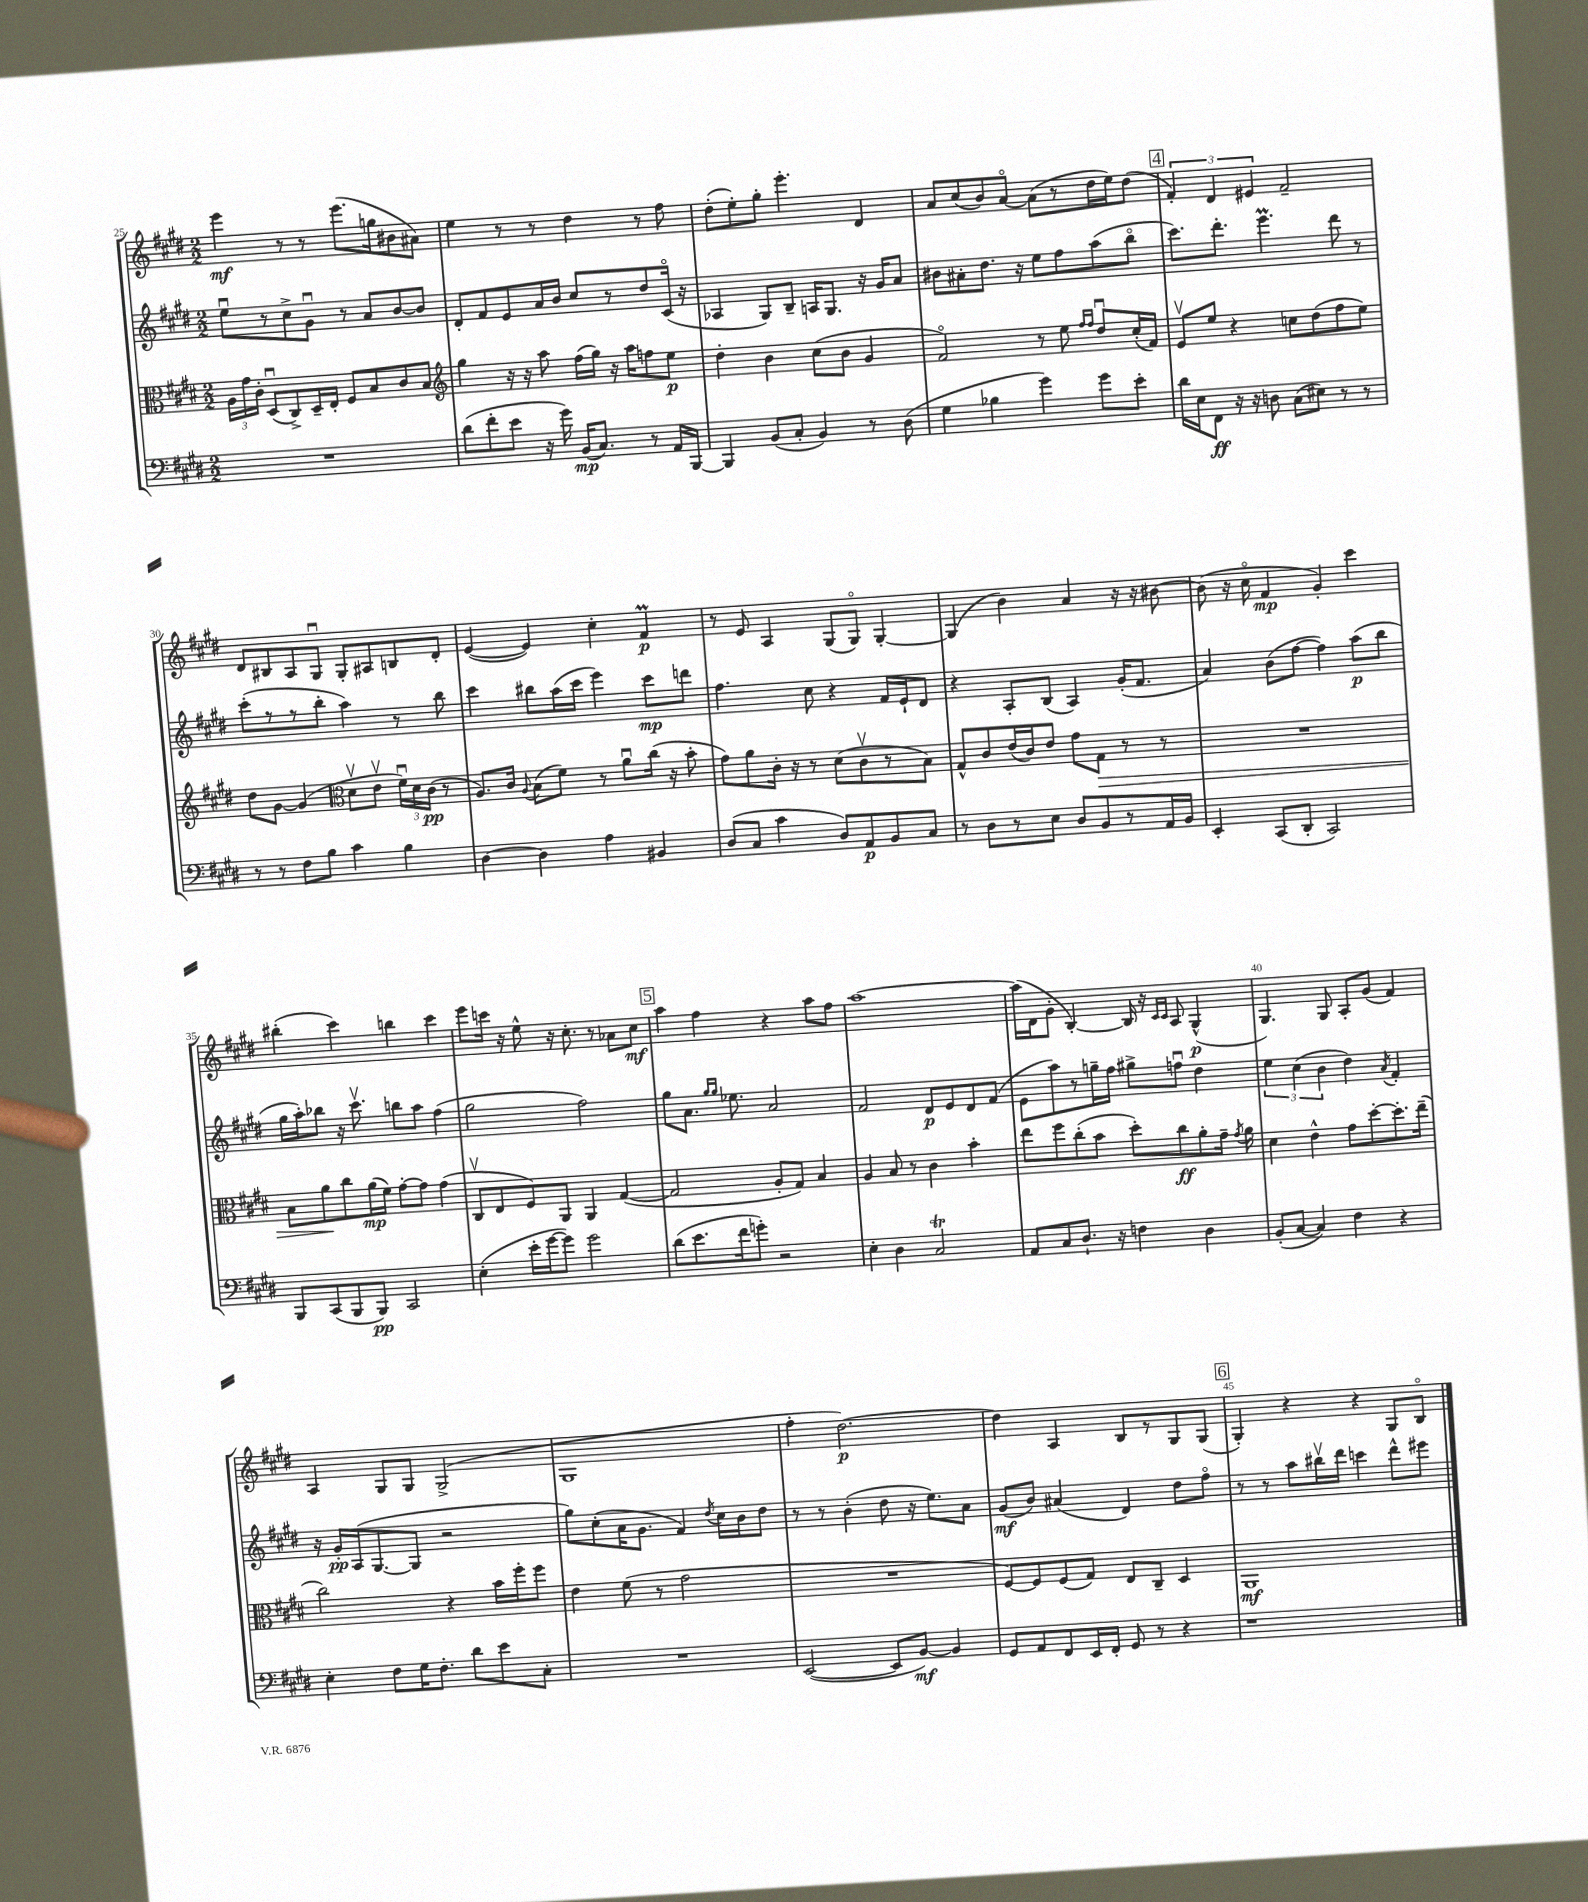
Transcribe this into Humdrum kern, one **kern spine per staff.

**kern	**kern	**kern	**kern
*staff4	*staff3	*staff2	*staff1
*clefF4	*clefC3	*clefG2	*clefG2
*k[f#c#g#d#]	*k[f#c#g#d#]	*k[f#c#g#d#]	*k[f#c#g#d#]
*M2/2	*M2/2	*M2/2	*M2/2
1r	24A\LL	8eeu\L	4eee\
.	24g#\	.	.
.	24c#'\JJ	.	.
.	(8D#u/L	8r	.
.	8C#^/)	8cc#^\	8r
.	16D#~/L	8g#u\J	8r
.	16E'/JJ	.	.
.	8F#/L	8r	(8.eee\L
.	8B/	8a/L	.
.	.	.	16gg\k
.	8c#/	[8b/	8b#\
.	8B/J	8b/]J	8a#\J)
=	=	=	=
*	*clefG2	*	*
(8d#\L	4gg#\	8d#'/L	4ee\
8f#'\	.	8f#/	.
8e\J	16r	8e/	8r
.	16r	.	.
16r	8aa\	16a/L	8r
16g#\)	.	16b/JJ	.
(16BB/LK	(16ff#\LL	8cc#/L	4dd#\
8.C#/J)	16gg#\JJ)	.	.
.	16r	8r	.
.	16aa\LK	.	.
8r	8ff\	8dd#/	8r
16AA/LL	8ee\J	(16c#o/Jk	8ff#\
[16BBB/JJ	.	16r	.
=	=	=	=
4BBB/]	4dd#'\	4A-/	(8dd#'\L
.	.	.	8ee'\)
(8BB/L	4b\	8G#/L)	8gg#'\J
8C#'/J	.	8B~/J	4.eee'\
4BB/)	(8cc#\L	16A/LK	.
.	.	8.G#/J	.
.	8b\J	.	.
8r	4g#/	16r	4d#/
.	.	16g#/LK	.
(8D#\	.	8a/J	.
=	=	=	=
4G#\	2f#o/)	8b#\L	8a/L
.	.	8a#'\	(8cc#/
4B-\	.	8.dd#\J	8b/)
.	.	.	[8ao/J
.	.	16r	.
4g#\)	8r	8ee\L	(8a\]L
.	8ee\	8ff#\	8r
.	16qqff#/LL	.	.
.	16qqff#/JJ	.	.
8g#\L	8dd#u/L	(8aa\	16dd#\L
.	.	.	16ee\J)
8e'\J	(16cc#'/L	8bbo\J	(8dd#\J
.	16f#/JJ)	.	.
=	=	=	=
16d#\LL	8ev/L	8.ccc#\L)	6f#'/)
16E\J	.	.	.
8FF#\J	8ee/J	.	.
.	.	.	6d#/
.	.	8.ddd#'\J	.
16r	4r	.	.
16r	.	.	.
.	.	.	6e#/
8D\	.	4.eee\	.
(8C#\L	8cc\L	.	2f#~/
8E#\J)	(8dd#\	.	.
8r	8ff#\	8ddd#\	.
8r	8ee\J)	8r	.
=	=	=	=
8r	8dd#\L	(8ccc#'\L	8d#/L
8r	[8g#\J	8r	8B#/
8F#\L	(4g#/]	8r	8A/
8B\J	.	8bb'\J	8G#u/J
*	*clefC3	*	*
4c#\	8d#v\L	4aa\)	8G#'/L
.	8ev\J	.	8A#/
4B\	24f#u\LL)	8r	8B/
.	24d#\	.	.
.	(24c#\JJ	.	.
.	8r	8bb\	8d#'/J
=	=	=	=
[4D#\	8.A/L)	4ccc#\	([4e/
.	16c#/Jk	.	.
.	8qqA/	.	.
4D#\]	(8B\L	8bb#\L	4e/])
.	8f#\J)	(16aa\L	.
.	.	16ccc#\JJ	.
4A\	8r	4eee\)	4cc#'\
.	8au\L	.	.
4BB#/	(16cc#\Jk	8ccc#\L	4f#/
.	16r	.	.
.	8b'\	8ddd\J	.
=	=	=	=
(8D#/L	8g#\L)	4.ff#\	8r
8C#/J	8a\	.	8e/
4c#\	16c#'\Jk	.	4A/
.	16r	.	.
.	8r	8cc#\	.
8D#/L)	(8d#\L	4r	(8G#/L
8AA/	8c#v\	.	8G#o/J)
8BB/	8r	16f#/LL	[4G#'/
.	.	16e`/J	.
8C#/J	8B\J)	8d#/J	.
=	=	=	=
8r	8G#^^/L	4r	(4G#/]
8D#\L	8c#/	.	.
8r	(16e/L	8A'/L	4b\)
.	16c#/J)	.	.
8E\J	8e/J	(8B/J	.
8D#/L	8g#\L	4A/)	4a/
8BB/	8G#\J	.	.
8r	8r	(16g#'/LK	16r
.	.	8.f#/J	16r
16AA/L	8r	.	[8b#\
16BB/JJ	.	.	.
=	=	=	=
4EE'/	1r	4a/)	(8b#\]
.	.	.	16r
.	.	.	16cc#o\
(8CC#/L	.	(8b\L	4f#/
8DD#'/J	.	[8ff#\J	.
2CC#/)	.	4ff#\])	4g#'/)
.	.	(8aa\L	4ccc#\
.	.	8bb\J	.
=	=	=	=
8BBB/L	8B\L	16gg#\LL	(4bb#'\
.	.	16aa'\J)	.
(8CC#/	8a\	8bb-\J	.
8BBB/	8cc#\	16r	4ccc#\)
.	.	8.ccc#v\	.
8BBB/J)	(16a\L	.	.
.	16f#\JJ)	.	.
2CC#/	[8g#'\L	8bb\L	4bb\
.	8g#\]J	8aa\J	.
.	(4g#\	(4ff#\	4ccc#\
=	=	=	=
(4E'\	8C#v/L	2gg#\	8eee\L
.	8E/	.	16ccc\Jk
.	.	.	16r
16e'\LL	8F#/)	.	8ee^^\
[16g#\J	.	.	.
8g#\]J)	8AA/J	.	16r
.	.	.	8.cc#'\
2g#\	4AA/	2ff#\)	.
.	.	.	8r
.	([4G#/	.	8a-\L
.	.	.	8cc#\J
=	=	=	=
(8d#\L	2G#/]	8gg#\L	4aa\
8.e\	.	8.a\J	.
.	.	.	4ff#\
.	.	16qqgg#/LL	.
.	.	16qqgg#/JJ	.
16f#\k	.	8.ee-\	.
8g'\J)	.	.	.
2r	8A'/L	2a/	4r
.	8G#/J)	.	.
.	4B/	.	8aa\L
.	.	.	8ff#\J
=	=	=	=
4E'\	4A/	2f#/	[1aa
4D#\	8B/	.	.
.	8r	.	.
2C#/	4c#\	8d#/L	.
.	.	8e/	.
.	4b'\	8d#/	.
.	.	(8f#/J	.
=	=	=	=
8AA/L	8ee\L	8e\L	(16aa\]LL
.	.	.	16d#\J
8C#/	8ff#\	8aa\)	8g#'\J
8.D#`/J	(8cc#'\	8r	[4B'/)
.	8b\J	16gg~\L	.
16r	.	16ff#\JJ	.
4F\	8dd#'\L)	8gg#^\L	16B/]
.	.	.	16r
.	.	.	16qqc#/LL
.	.	.	16qqc#/JJ
.	8cc#\	8ffu\J	8A/
4D#\	8a'\	4dd#\	(4G#^^/
.	16g#~\Jk	.	.
.	8qg#/	.	.
.	16a\	.	.
=	=	=	=
(8BB'/L	4d#\	6ee\	4.G#/)
[8C#/J	.	.	.
.	.	(6cc#\	.
4C#/])	4e^^\	.	.
.	.	6b\	.
.	.	.	8G#/
4F#\	8g#\L	4dd#\)	8A'/L
.	[8dd#'\	.	(8g#/J
.	.	8qa/	.
4r	8.dd#'\]	4f#'/	4f#/)
.	(16ee~\Jk	.	.
=	=	=	=
4E'\	2cc#\)	16r	4A/
.	.	16g#'/LL	.
.	.	(16A/J	.
.	.	[8.G#/	.
8F#\L	.	.	8G#/L
16G#\K	.	8G#/]J	8G#/J
8.F#'\J	.	.	.
.	4r	2r	(2G#^/
8d#\L	.	.	.
8e\	16b\LL	.	.
.	16ff#'\J	.	.
8C#'\J	8ff#\J	.	.
=	=	=	=
1r	4e\	8gg#\L)	1G#
.	.	(8cc#'\	.
.	(8f#\	16a\K	.
.	.	8.g#\J	.
.	8r	.	.
.	2g#\	4f#/)	.
.	.	8qdd#/	.
.	.	16cc#\LL	.
.	.	16b\J	.
.	.	8dd#\J	.
=	=	=	=
([2EE/	1r	8r	4ff#'\
.	.	8r	.
.	.	(4b'\	[2.dd#\)
8EE/]L	.	8dd#\	.
[8BB/J)	.	16r	.
.	.	8.ee\L)	.
4BB/]	.	.	.
.	.	8a\J	.
=	=	=	=
8GG#/L	[8F#/L)	(8g#/L	4dd#\]
8AA/	8F#/]	8b/J)	.
8FF#/	(8F#/	(4a#/	4A/
16EE/L	8G#/J)	.	.
16FF#'/JJ	.	.	.
8GG#/	8E/L	4d#/)	8B/L
8r	8C#~/J	.	8r
4r	4D#/	8dd#\L	8G#/
.	.	8ff#o\J	(8G#/J
=	=	=	=
1r	1AA	8r	4G#'/)
.	.	8r	.
.	.	8aa\L	4r
.	.	16bb#v\L	.
.	.	16ddd#\JJ	.
.	.	4ccc\	4r
.	.	8ddd#^^\L	8G#/L
.	.	8eee#\J	8Bo/J
==	==	==	==
*-	*-	*-	*-
